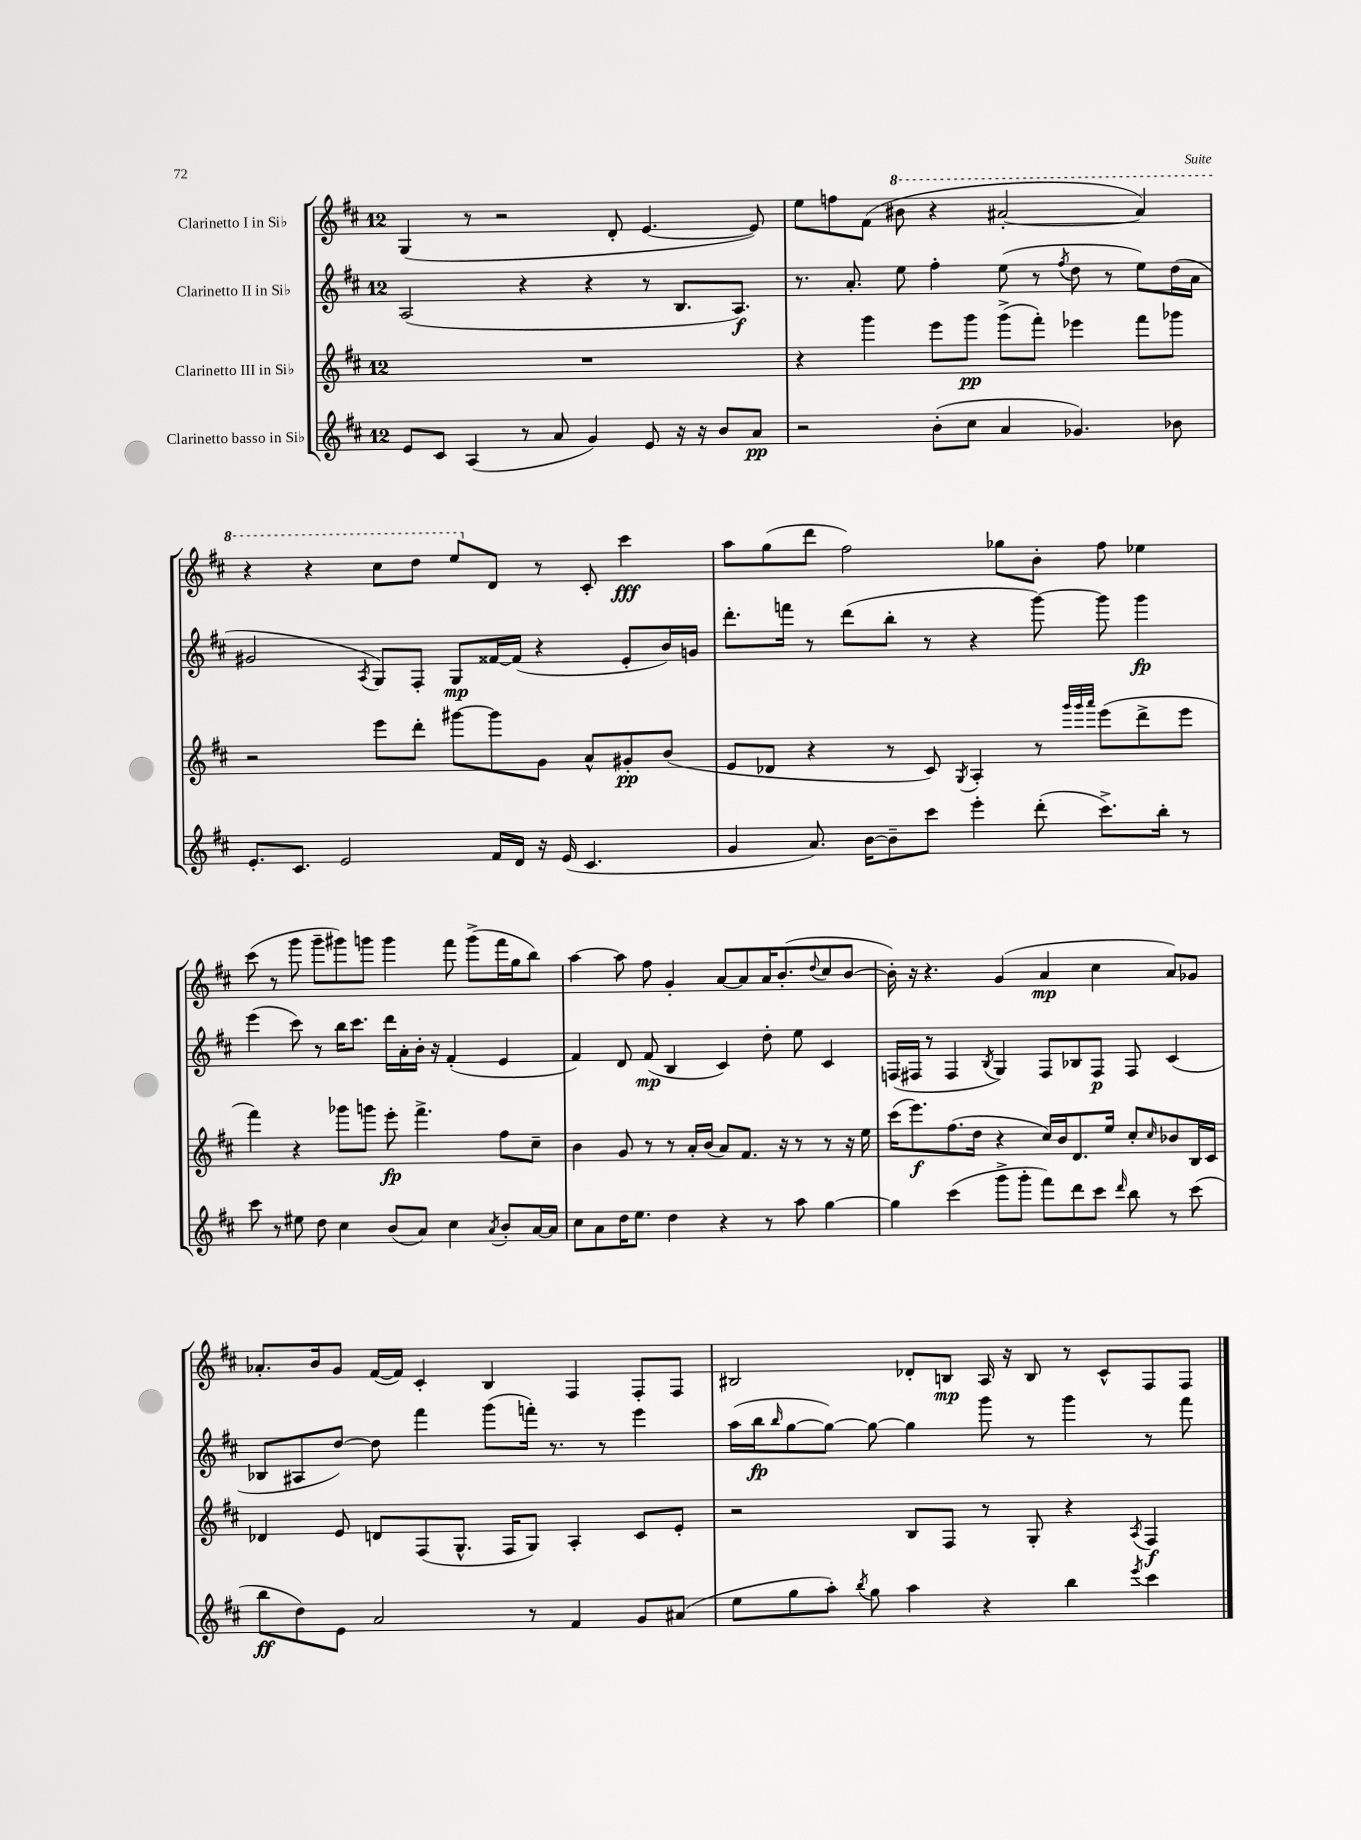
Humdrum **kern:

**kern	**dynam	**kern	**dynam	**kern	**dynam	**kern	**dynam
*part4	*part4	*part3	*part3	*part2	*part2	*part1	*part1
*staff4	*staff4	*staff3	*staff3	*staff2	*staff2	*staff1	*staff1
*I"Clarinetto basso in Si♭	*	*I"Clarinetto III in Si♭	*	*I"Clarinetto II in Si♭	*	*I"Clarinetto I in Si♭	*
*clefG2	*	*clefG2	*	*clefG2	*	*clefG2	*
*k[f#c#]	*	*k[f#c#]	*	*k[f#c#]	*	*k[f#c#]	*
*M12/8	*	*M12/8	*	*M12/8	*	*M12/8	*
=79	=79	=79	=79	=79	=79	=79	=79
8e/L	.	1.r	.	(2A/	.	(4G/	.
8c#/J	.	.	.	.	.	.	.
(4A/	.	.	.	.	.	8r	.
.	.	.	.	.	.	2r	.
8r	.	.	.	4r	.	.	.
8a/	.	.	.	.	.	.	.
4g/)	.	.	.	4r	.	.	.
.	.	.	.	.	.	8d'/	.
8e/	.	.	.	8r	.	[4.e/	.
16r	.	.	.	8.B/L	.	.	.
16r	.	.	.	.	.	.	.
8b/L	.	.	.	.	.	.	.
.	.	.	.	8.A/J)	f	.	.
8a/J	pp	.	.	.	.	8e/])	.
=80	=80	=80	=80	=80	=80	=80	=80
2r	.	4r	.	8.r	.	8ee\L	.
.	.	.	.	.	.	8ffn\	.
.	.	.	.	8.a'/	.	.	.
.	.	4ggg\	.	.	.	(8f#\J	.
*	*	*	*	*	*	*8va	*
.	.	.	.	8ee\	.	8bb#X\	.
(8b'\L	.	8eee\L	.	4ff#'\	.	4r	.
8cc#\J	.	8ggg\J	pp	.	.	.	.
4a/	.	(8ggg^\L	.	(8ee\	.	[2aa#X'/	.
.	.	8fff#'\J)	.	8r	.	.	.
.	.	.	.	8qff#/	.	.	.
4.g-X/)	.	4eee-X\	.	8dd\	.	.	.
.	.	.	.	8r	.	.	.
.	.	8fff#\L	.	8ee\L)	.	4aa#/])	.
8b-X\	.	8ggg-X\J	.	(16dd\L	.	.	.
.	.	.	.	16a\JJ	.	.	.
!!LO:LB:g=z
=81	=81	=81	=81	=81	=81	=81	=81
8.e'/L	.	2r	.	2g#X/	.	4r	.
8.c#/J	.	.	.	.	.	.	.
.	.	.	.	.	.	4r	.
2e/	.	.	.	.	.	.	.
.	.	.	.	8qA/	.	.	.
.	.	8eee\L	.	8G/L)	.	8ccc#\L	.
.	.	8ddd'\J	.	8F#'/J	.	8ddd\J	.
.	.	[8ggg#X\L	.	8G/L	mp	8eee/L	.
*	*	*	*	*	*	*X8va	*
16f#/LL	.	8ggg#\]	.	[16f##X/L	.	8d/J	.
16d/JJ	.	.	.	(16f##/JJ]	.	.	.
16r	.	8g\J	.	4r	.	8r	.
(16e/	.	.	.	.	.	.	.
4.c#/	.	8a^^/L	.	.	.	8c#'/	.
.	.	8g#X'/	pp	8e'/L	.	4ccc#\	fff
.	.	(8b/J	.	16b/L)	.	.	.
.	.	.	.	16gn/JJ	.	.	.
=82	=82	=82	=82	=82	=82	=82	=82
4g/	.	8e/L	.	8.ddd'\L	.	8aa\L	.
.	.	8d-X/J	.	.	.	(8gg\	.
.	.	.	.	16fffn\Jk	.	.	.
8.a/)	.	4r	.	8r	.	8ddd\J	.
.	.	.	.	(8ddd\L	.	2ff#\)	.
[16b\KL	.	.	.	.	.	.	.
8b~\]	.	8r	.	8bb'\J	.	.	.
8ccc#\J	.	8c#/)	.	8r	.	.	.
.	.	8qG/	.	.	.	.	.
4eee'\	.	4A'/	.	4r	.	.	.
.	.	.	.	.	.	8gg-X\L	.
(8ddd'\	.	8r	.	[8ggg\)	.	8b'\J	.
.	.	32qqggg/LLL	.	.	.	.	.
.	.	32qqggg/	.	.	.	.	.
.	.	32qqaaa/JJJ	.	.	.	.	.
8.ccc#^\L)	.	(8eee\L	.	8ggg\]	.	8ff#\	.
.	.	8ddd^\	.	4ggg\	fp	4ee-X\	.
16bb'\Jk	.	.	.	.	.	.	.
8r	.	8eee\J	.	.	.	.	.
!!LO:LB:g=z
=83	=83	=83	=83	=83	=83	=83	=83
8ccc#\	.	4fff#\)	.	(4eee\	.	(8ccc#\	.
8r	.	.	.	.	.	8r	.
8ee#X\	.	4r	.	8ccc#\)	.	8ggg\	.
8dd\	.	.	.	8r	.	8ggg~\L	.
4cc#\	.	8ggg-X\L	.	16bb\KL	.	8ggg#X\)	.
.	.	.	.	8.ccc#\J	.	.	.
.	.	8gggn\J	.	.	.	8gggn\J	.
(8b/L	.	8eee'\	fp	16ddd\LL	.	4ggg\	.
.	.	.	.	16a'\	.	.	.
8a/J)	.	4.fff#^\	.	16b'\JJ	.	.	.
.	.	.	.	16r	.	.	.
4cc#\	.	.	.	(4f#'/	.	8fff#\	.
.	.	.	.	.	.	(8ggg^\L	.
8qa/	.	.	.	.	.	.	.
8b'/L	.	8ff#\L	.	4e/	.	16fff#\L	.
.	.	.	.	.	.	16gg\J	.
[16a/L	.	8cc#~\J	.	.	.	8bb\J)	.
16a/JJ]	.	.	.	.	.	.	.
=84	=84	=84	=84	=84	=84	=84	=84
8cc#\L	.	4b\	.	4f#/)	.	[4aa\	.
8a\	.	.	.	.	.	.	.
16dd\K	.	8g/	.	8d/	.	8aa\]	.
8.ee\J	.	.	.	.	.	.	.
.	.	8r	.	(8f#/	mp	8ff#\	.
4dd\	.	8r	.	4B/	.	4g'/	.
.	.	16a'/LL	.	.	.	.	.
.	.	(16b/JJ	.	.	.	.	.
4r	.	8a/L)	.	4c#/)	.	[8a/L	.
.	.	8.f#/J	.	.	.	8a/]	.
8r	.	.	.	8dd'\	.	16a/K	.
.	.	16r	.	.	.	(8.b'/	.
8aa\	.	8r	.	8ee\	.	.	.
.	.	.	.	.	.	8qqdd/	.
[4gg\	.	8r	.	4c#/	.	8cc#/	.
.	.	16r	.	.	.	[8b/J	.
.	.	16ee\	.	.	.	.	.
=85	=85	=85	=85	=85	=85	=85	=85
4gg\]	.	(16ccc#\KL	.	(16Fn/LL	.	16b'\])	.
.	.	8.eee\)	f	16F#X/JJ	.	16r	.
.	.	.	.	8r	.	4.r	.
(4ccc#\	.	(8.ff#\	.	4F#/	.	.	.
.	.	16dd\Jk	.	.	.	.	.
.	.	.	.	8qB/	.	.	.
8ggg^\L	.	4r	.	4G/)	.	(4g/	.
8ggg'\J	.	.	.	.	.	.	.
8fff#\L)	.	16cc#/LL)	.	8F#/L	.	4a/	mp
.	.	16b/J	.	.	.	.	.
8ddd\	.	8.d/	.	8B-X/	.	.	.
8ccc#\J	.	.	.	8F#/J	p	4cc#\	.
.	.	16ee/Jk	.	.	.	.	.
16qqddd/	.	.	.	.	.	.	.
8bb\	.	8cc#'/L	.	8F#/	.	.	.
.	.	16qqcc#/	.	.	.	.	.
8r	.	8b-X/	.	(4c#/	.	8a/L)	.
(8ccc#\	.	16B/L	.	.	.	8g-X/J	.
.	.	16c#/JJ	.	.	.	.	.
!!LO:LB:g=z
=86	=86	=86	=86	=86	=86	=86	=86
8bb\L	ff	4d-X/	.	8B-X/L	.	8.a-X'/L	.
8dd\)	.	.	.	8A#X/	.	.	.
.	.	.	.	.	.	16b/k	.
8e\J	.	8e/	.	[8dd/J)	.	8g/J	.
2a/	.	8dn/L	.	8dd\]	.	([16f#/LL	.
.	.	.	.	.	.	16f#/JJ])	.
.	.	(8F#/	.	4fff#\	.	4c#'/	.
.	.	8.G^^/J	.	.	.	.	.
.	.	.	.	(8ggg\L	.	4B/	.
.	.	16F#/KL	.	.	.	.	.
8r	.	8G/J)	.	16fffn'\Jk)	.	.	.
.	.	.	.	8.r	.	.	.
4f#/	.	4A'/	.	.	.	4F#/	.
.	.	.	.	8r	.	.	.
8g/L	.	8c#/L	.	4eee\	.	8F#'/L	.
(8a#X/J	.	8e'/J	.	.	.	8F#/J	.
=87	=87	=87	=87	=87	=87	=87	=87
8ee\L	.	2r	.	(16aa\LL	.	2B#X/	.
.	.	.	.	16bb\J	fp	.	.
.	.	.	.	16qqbb/	.	.	.
8gg\	.	.	.	[8gg\	.	.	.
8aa'\J)	.	.	.	8gg\J_)	.	.	.
8qbb/	.	.	.	.	.	.	.
8gg\	.	.	.	8gg\_	.	.	.
4aa\	.	8B/L	.	4gg\]	.	8d-X'/L	.
.	.	8F#/J	.	.	.	8Bn/J	mp
4r	.	8r	.	8ggg\	.	16A/	.
.	.	.	.	.	.	16r	.
.	.	8G'/	.	8r	.	8B/	.
4bb\	.	4r	.	4ggg\	.	8r	.
.	.	.	.	.	.	8c#^^/L	.
8qeee/	.	8qA/	.	.	.	.	.
4ccc#\	.	4F#/	f	8r	.	8F#/	.
.	.	.	.	8fff#\	.	8F#/J	.
==	==	==	==	==	==	==	==
*-	*-	*-	*-	*-	*-	*-	*-
